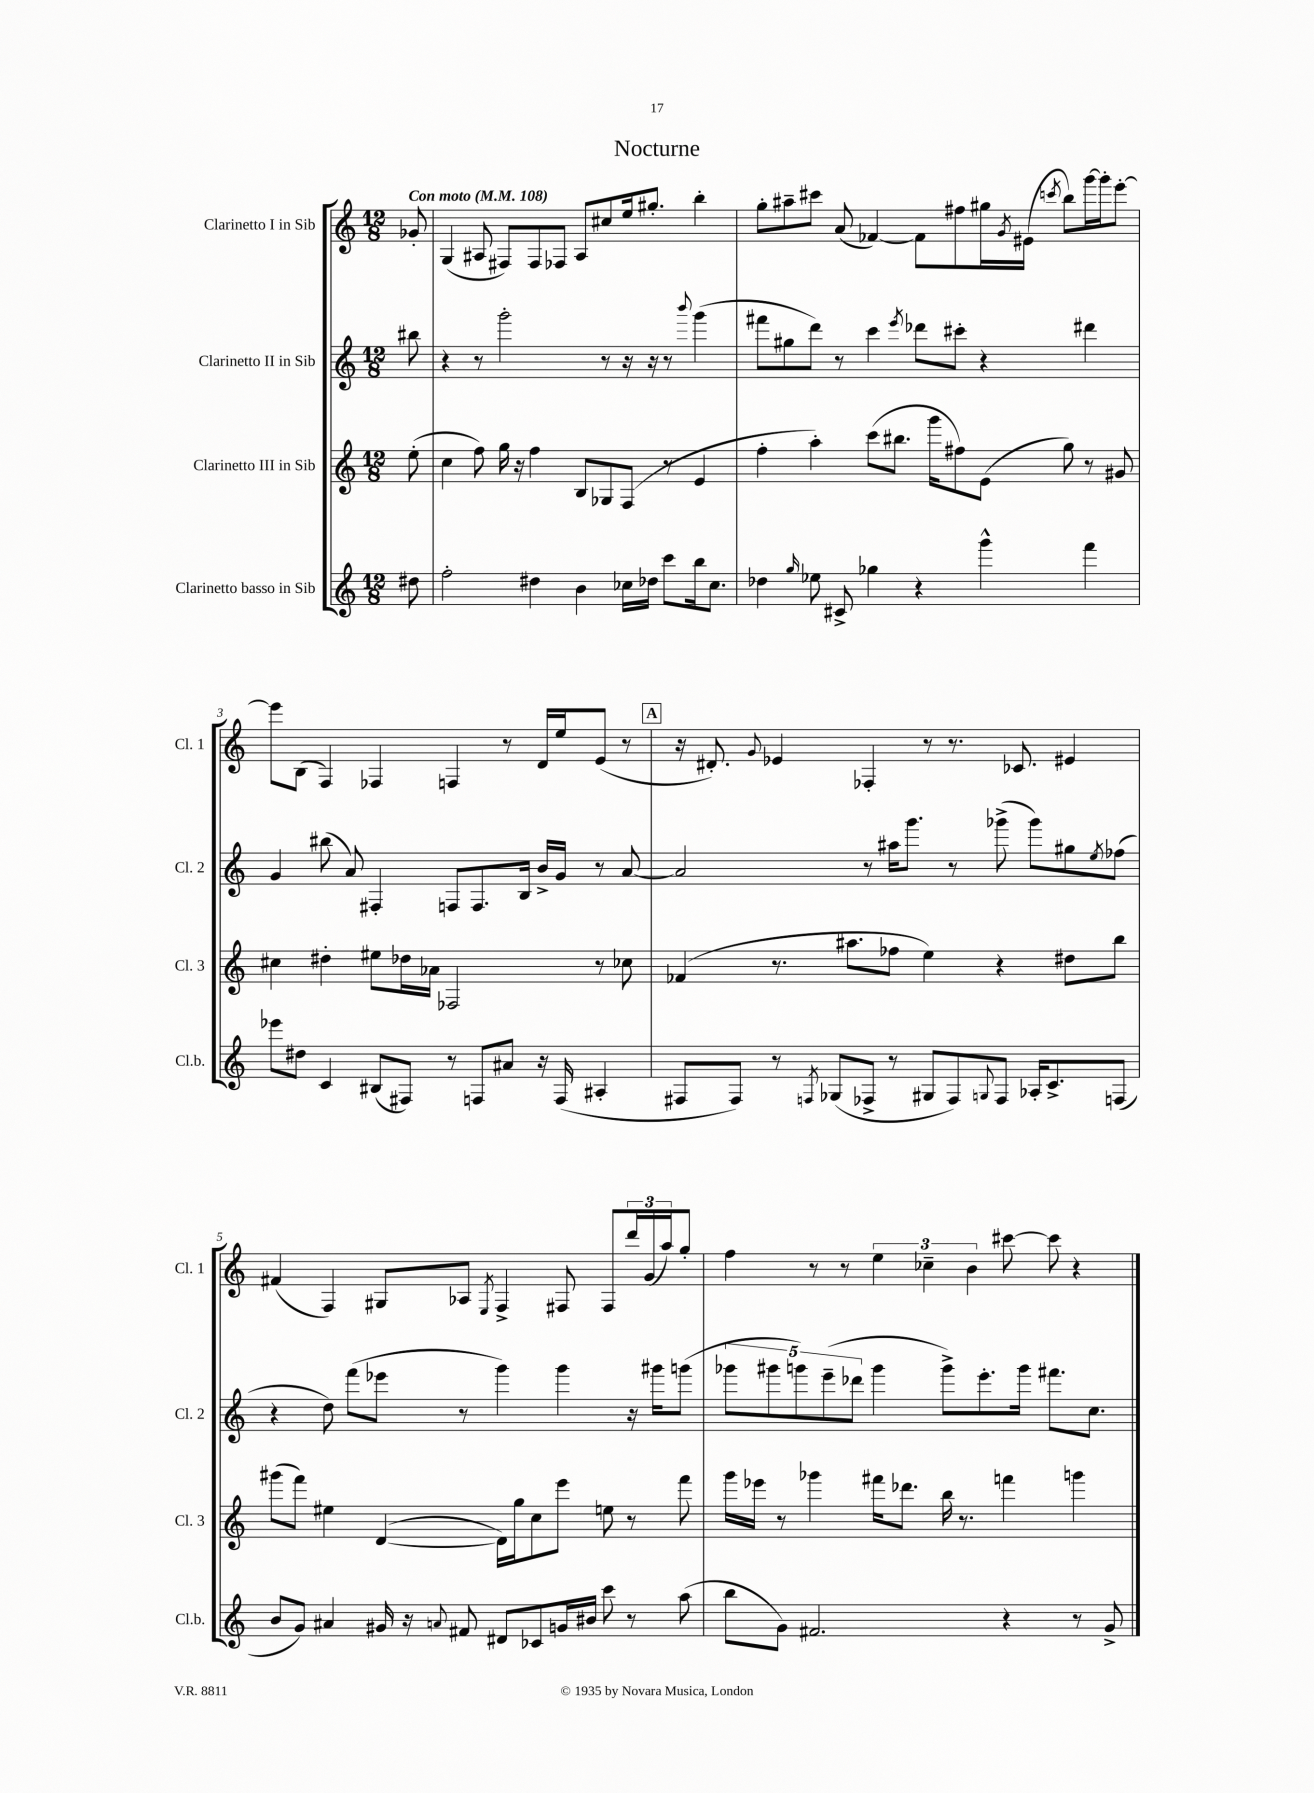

**kern	**kern	**kern	**kern
*staff4	*staff3	*staff2	*staff1
*clefG2	*clefG2	*clefG2	*clefG2
*k[]	*k[]	*k[]	*k[]
*M12/8	*M12/8	*M12/8	*M12/8
*MM108	*MM108	*MM108	*MM108
8dd#	(8ee'	8bb#	8g-'
=	=	=	=
2ff'	4cc	4r	(4G
.	8ff)	8r	8A#
.	16gg	2ggg'	8F#)
.	16r	.	.
4dd#	4ff	.	8F#
.	.	.	8F-
4b	8B	.	8A#
.	8G-	8r	8cc#
16cc-	(8F	16r	16ee
16dd-	.	16r	8.gg#'
8ccc	8r	8r	.
.	.	8qqbbb	.
16bb	4e	(4ggg	4bb'
8.cc-	.	.	.
=	=	=	=
4dd-	4ff'	8fff#	8gg'
.	.	8gg#	8aa#~
16qqgg	.	.	.
8ee-	4aa')	8ddd)	8ccc#
8c#^	.	8r	(8a
4gg-	(8ccc	4ccc	[4f-)
.	8.bb#	.	.
.	.	8qeee	.
4r	.	8ddd-	8f-]
.	16ggg	.	.
.	8ff#)	8ccc#'	8ff#
4ggg^^	(8e	4r	16gg#
.	.	.	8qg
.	.	.	(16e#
.	.	.	8qccc
.	8gg)	.	8bb)
4fff	8r	4ddd#	[16ggg
.	.	.	16ggg']
.	8g#	.	[8eee'
=	=	=	=
8eee-	4cc#	4g	8eee]
8dd#	.	.	(8B
4c	4dd#'	(8bb#	4F)
.	.	8a)	.
(8B#	8ee#	4F#'	4F-
8F#)	16dd-	.	.
.	16a-	.	.
8r	2F-	8F	4F
8F	.	8.F	.
8a#	.	.	8r
.	.	16B	.
16r	.	16b^	16d
(16F	.	16g	16ee
4A#'	8r	8r	(8e
.	8cc-	[8a	8r
=	=	=	=
8F#	(4f-	2a]	16r
.	.	.	8.d#')
8F#)	.	.	.
.	.	.	8qqg
8r	8.r	.	4e-
8qF	.	.	.
(8G-	.	.	.
.	8.aa#	.	.
8F-^	.	8r	4F-'
8r	8ff-	16aa#	.
.	.	8.ggg	.
8G#	4ee)	.	8r
8F-)	.	8r	8.r
8qqG	.	.	.
8F-	4r	(8ggg-^	.
.	.	.	8.c-
16A-'	.	8ggg-)	.
8.c^	.	.	.
.	8dd#	8gg#	4e#
.	.	8qee	.
(8F	8bb	(8ff-	.
=	=	=	=
8b	(8ggg#	4r	(4f#
8g)	8fff)	.	.
4a#	4ee#	8dd)	4F)
.	.	(8fff	.
16g#	([4d	8eee-	8G#
16r	.	.	.
8qqa	.	.	.
8f#	.	8r	8A-
.	.	.	8qE
8d#	16d])	4ggg)	4F^
.	16gg	.	.
8c-	8cc	.	.
16g	8eee	4ggg	8F#
16b#	.	.	.
8ccc	8ee	.	8F#
8r	8r	16r	24ddd
.	.	.	(24g
.	.	16ggg#	.
.	.	.	24aa)
(8aa	8fff	(8ggg	8gg'
=	=	=	=
8bb	16ggg	10ggg-	4ff
.	16eee-	.	.
.	.	10ggg#	.
8g)	8r	.	.
.	.	10ggg)	.
2.f#	4ggg-	.	8r
.	.	(10eee~	.
.	.	.	8r
.	.	10ddd-	.
.	16fff#	4ggg	6ee
.	8.ddd-	.	.
.	.	.	6cc-~
.	16bb	8ggg^)	.
.	8.r	.	.
.	.	.	6b
.	.	8.eee'	.
4r	4fff	.	[8ccc#
.	.	16ggg	.
.	.	8.fff#	8ccc#]
8r	4ggg	.	4r
.	.	8.cc	.
8g^	.	.	.
==	==	==	==
*-	*-	*-	*-
